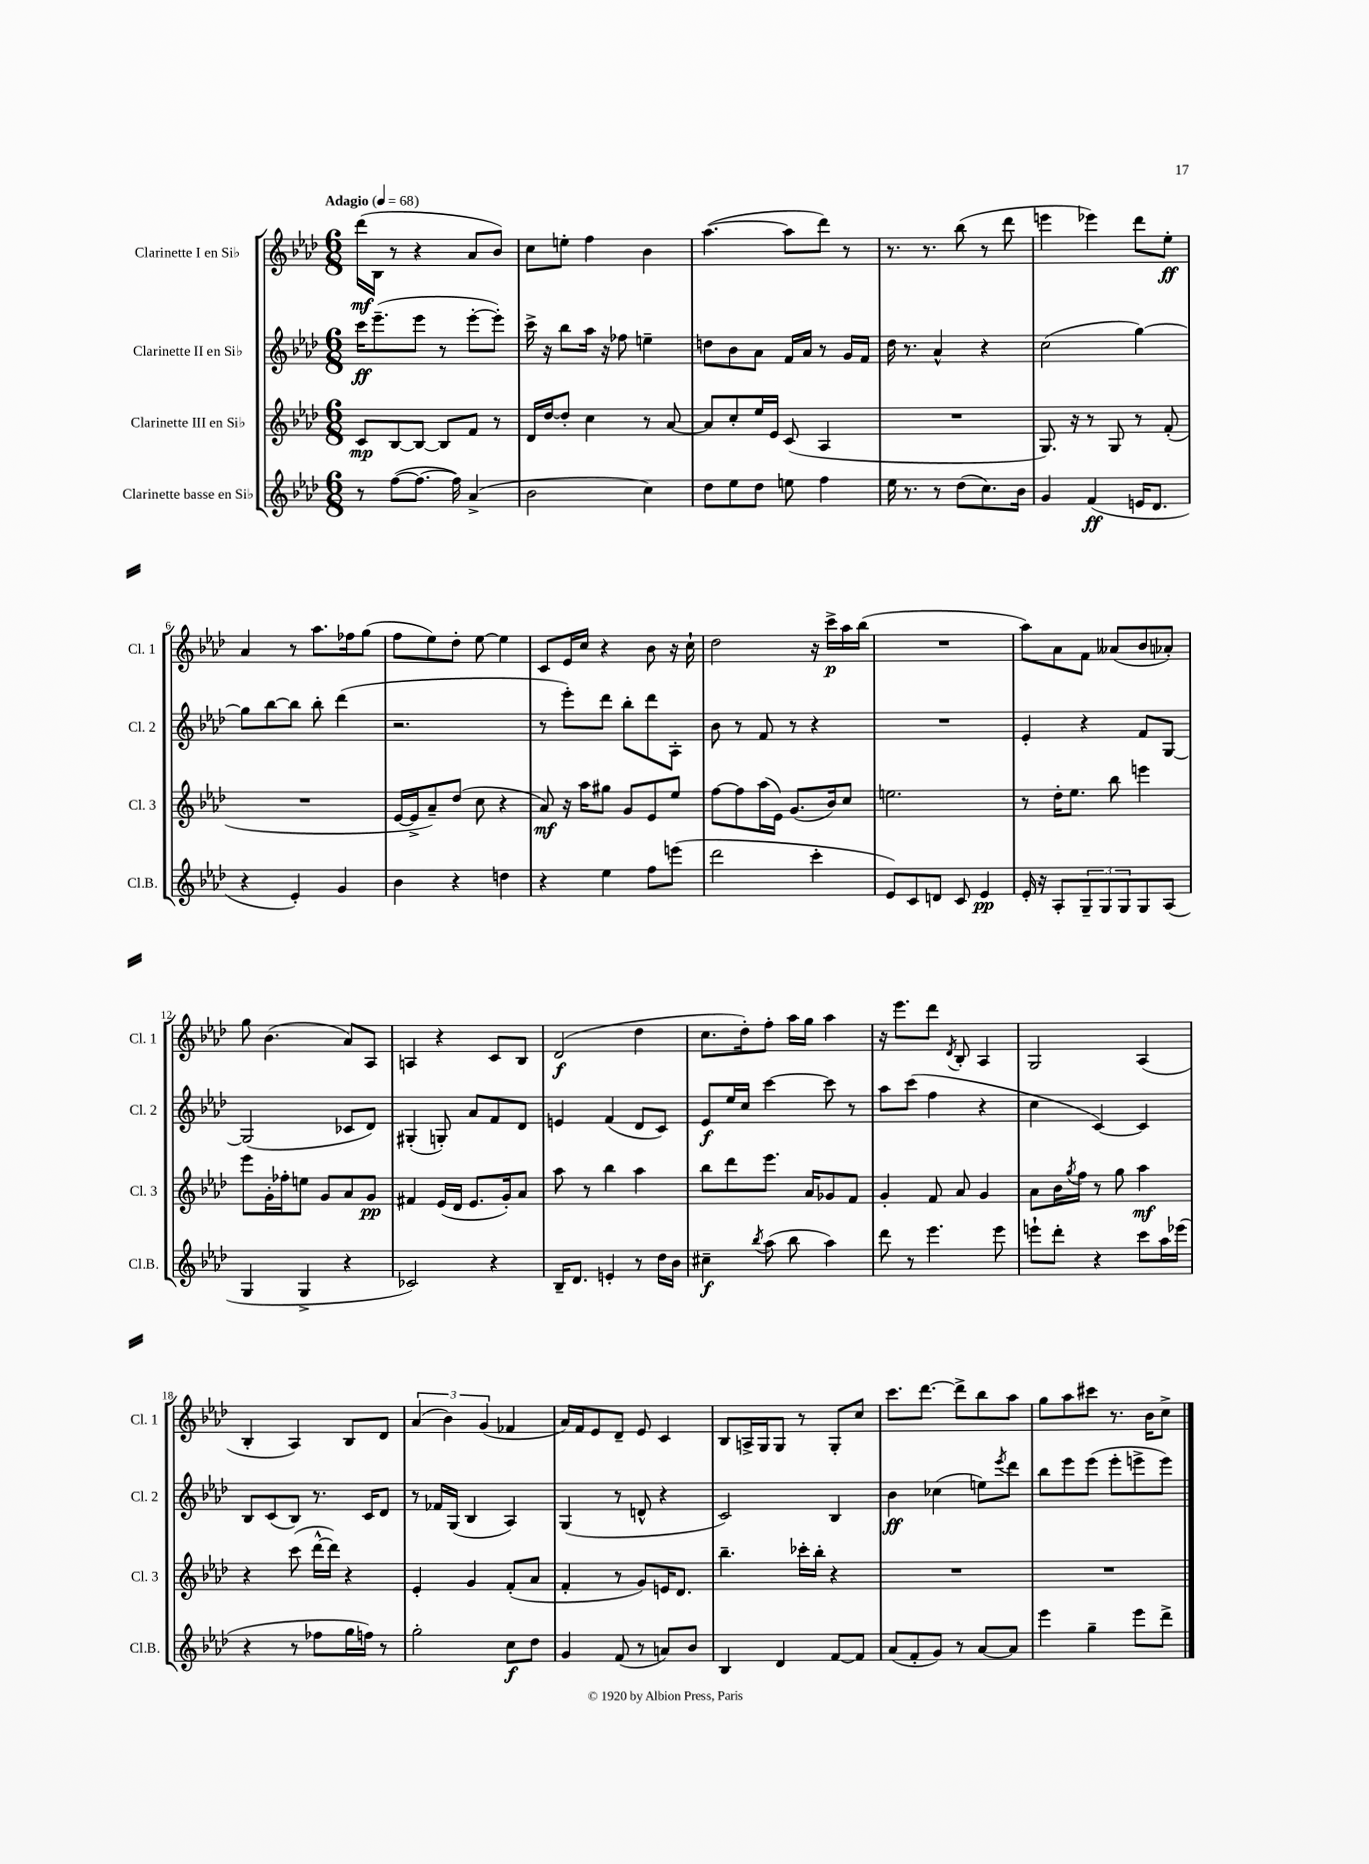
<<
\new StaffGroup <<
\new Staff = "s0" \with { instrumentName = "Clarinette I en Sib" shortInstrumentName = "Cl. 1" } {
    \clef treble \key aes \major \numericTimeSignature \time 6/8 \tempo "Adagio" 4 = 68
    des'''16\mf( bes16 r8 r4 aes'8 bes'8) |
    c''8 e''8-. f''4 bes'4 |
    aes''4.~( aes''8 des'''8) r8 |
    r8. r8. bes''8( r8 des'''8 |
    e'''4 ees'''4) des'''8 ees''8-.\ff |
    aes'4 r8 aes''8. fes''16 g''8( |
    f''8 ees''8) des''8-. ees''8~ ees''4 |
    c'8 ees'16 c''16 r4 bes'8 r16 c''16-! |
    des''2 r16 c'''16->\p aes''16 bes''16( |
    R2. |
    aes''8) aes'8 f'8 aeses'8( bes'8 aes'8-.) |
    g''8 bes'4.( aes'8) aes8 |
    a4 r4 c'8 bes8 |
    des'2\f( des''4 |
    c''8. des''16-.) f''8-. aes''16 g''16 aes''4 |
    r16 ees'''8. des'''8 \acciaccatura { des'8 } bes8-. aes4 |
    g2 aes4( |
    bes4-. aes4) bes8 des'8 |
    \tuplet 3/2 { aes'4( bes'4) g'4( } fes'4 |
    aes'16) f'16 ees'8 des'8-- ees'8 c'4 |
    bes8 a16-> g16 g8 r8 g8-. c''8 |
    c'''8. des'''8.~ des'''8-> bes''8 aes''8 |
    g''8 aes''8 cis'''8 r8. bes'16 c''8-> \bar "|." |
}
\new Staff = "s1" \with { instrumentName = "Clarinette II en Sib" shortInstrumentName = "Cl. 2" } {
    \clef treble \key aes \major \numericTimeSignature \time 6/8
    c'''16\ff ees'''8.--( ees'''8 r8 ees'''8~-. ees'''8-.) |
    c'''16-> r16 bes''8 aes''16 r16 fes''8 e''4-- |
    d''8 bes'8 aes'8 f'16 aes'16 r8 g'16 f'16 |
    des''16 r8. aes'4-^ r4 |
    c''2( g''4~) |
    g''8 bes''8~ bes''8 bes''8-. des'''4( |
    r2. |
    r8 ees'''8-.) des'''8 bes''8-. des'''8 aes8-. |
    bes'8 r8 f'8 r8 r4 |
    R2. |
    ees'4-. r4 f'8 g8~ |
    g2( ces'8 des'8) |
    gis4-.( g8-.) aes'8 f'8 des'8 |
    e'4 f'4( des'8 c'8) |
    ees'8\f ees''16 c''16 c'''4~ c'''8 r8 |
    aes''8 c'''8( f''4 r4 |
    c''4 c'4~) c'4 |
    bes8 c'8( bes8) r8. c'16 des'8 |
    r8 fes'16 g16( bes4 aes4) |
    g4( r8 d'8-^ r4 |
    c'2) bes4 |
    bes'4\ff ces''4( e''8) \acciaccatura { ees'''8 } des'''8 |
    bes''8 ees'''8 ees'''8( ees'''8-. e'''8-> e'''8) \bar "|." |
}
\new Staff = "s2" \with { instrumentName = "Clarinette III en Sib" shortInstrumentName = "Cl. 3" } {
    \clef treble \key aes \major \numericTimeSignature \time 6/8
    c'8\mp bes8~ bes8~ bes8 f'8 r8 |
    des'16 des''16~ des''8-. c''4 r8 aes'8~ |
    aes'8 c''8-. ees''16 ees'16 c'8( aes4 |
    R2. |
    g8.) r16 r8 g8 r8 f'8-.( |
    R2. |
    ees'16~ ees'16-> aes'8--) des''8( c''8 r4 |
    aes'8\mf) r16 aes''16 gis''8 g'8 ees'8 ees''8 |
    f''8~ f''8 aes''16( ees'16) g'8.( bes'16) c''8 |
    e''2. |
    r8 des''16-. ees''8. bes''8 e'''4 |
    ees'''8 g'16-. fes''16-. e''8 g'8 aes'8 g'8\pp |
    fis'4 ees'16( des'16 ees'8. g'16-.) aes'8 |
    aes''8 r8 bes''4 aes''4 |
    bes''8 des'''8 ees'''8. aes'16 ges'8 f'8 |
    g'4-. f'8 aes'8 g'4 |
    aes'8 bes'16 \acciaccatura { g''8 } f''16 r8 g''8 aes''4\mf |
    r4 c'''8( des'''16~-^ des'''16) r4 |
    ees'4-. g'4 f'8-.( aes'8 |
    f'4-. r8 g'8) e'16 des'8. |
    bes''4.-- ces'''16-. bes''16-. r4 |
    R2. |
    R2. \bar "|." |
}
\new Staff = "s3" \with { instrumentName = "Clarinette basse en Sib" shortInstrumentName = "Cl.B." } {
    \clef treble \key aes \major \numericTimeSignature \time 6/8
    r8 f''8~( f''8.~ f''16) aes'4->( |
    bes'2 c''4) |
    des''8 ees''8 des''8 e''8 f''4 |
    ees''16 r8. r8 des''8( c''8.) bes'16 |
    g'4 f'4\ff( e'16 des'8. |
    r4 ees'4-.) g'4 |
    bes'4 r4 d''4 |
    r4 ees''4 f''8 e'''8( |
    des'''2 c'''4-. |
    ees'8) c'8 d'8 c'8 ees'4\pp |
    ees'16-. r16 aes8-. \tuplet 3/2 { g8-- g8 g8 } g8 aes8( |
    g4 g4-> r4 |
    ces'2) r4 |
    bes16-- des'8. e'4-. r8 des''16 bes'16 |
    cis''4--\f \acciaccatura { bes''8 } aes''8( bes''8 aes''4) |
    des'''8 r8 ees'''4. ees'''8 |
    e'''8-! des'''8-. r4 c'''8 aes''16 ees'''16( |
    r4 r8 fes''8 g''16 f''16) r8 |
    g''2-. c''8\f des''8 |
    g'4 f'8( r8 a'8) bes'8 |
    bes4 des'4 f'8~ f'8 |
    aes'8( f'8-. g'8) r8 aes'8~ aes'8 |
    ees'''4 g''4-- ees'''8 des'''8-> \bar "|." |
}
>>
>>
